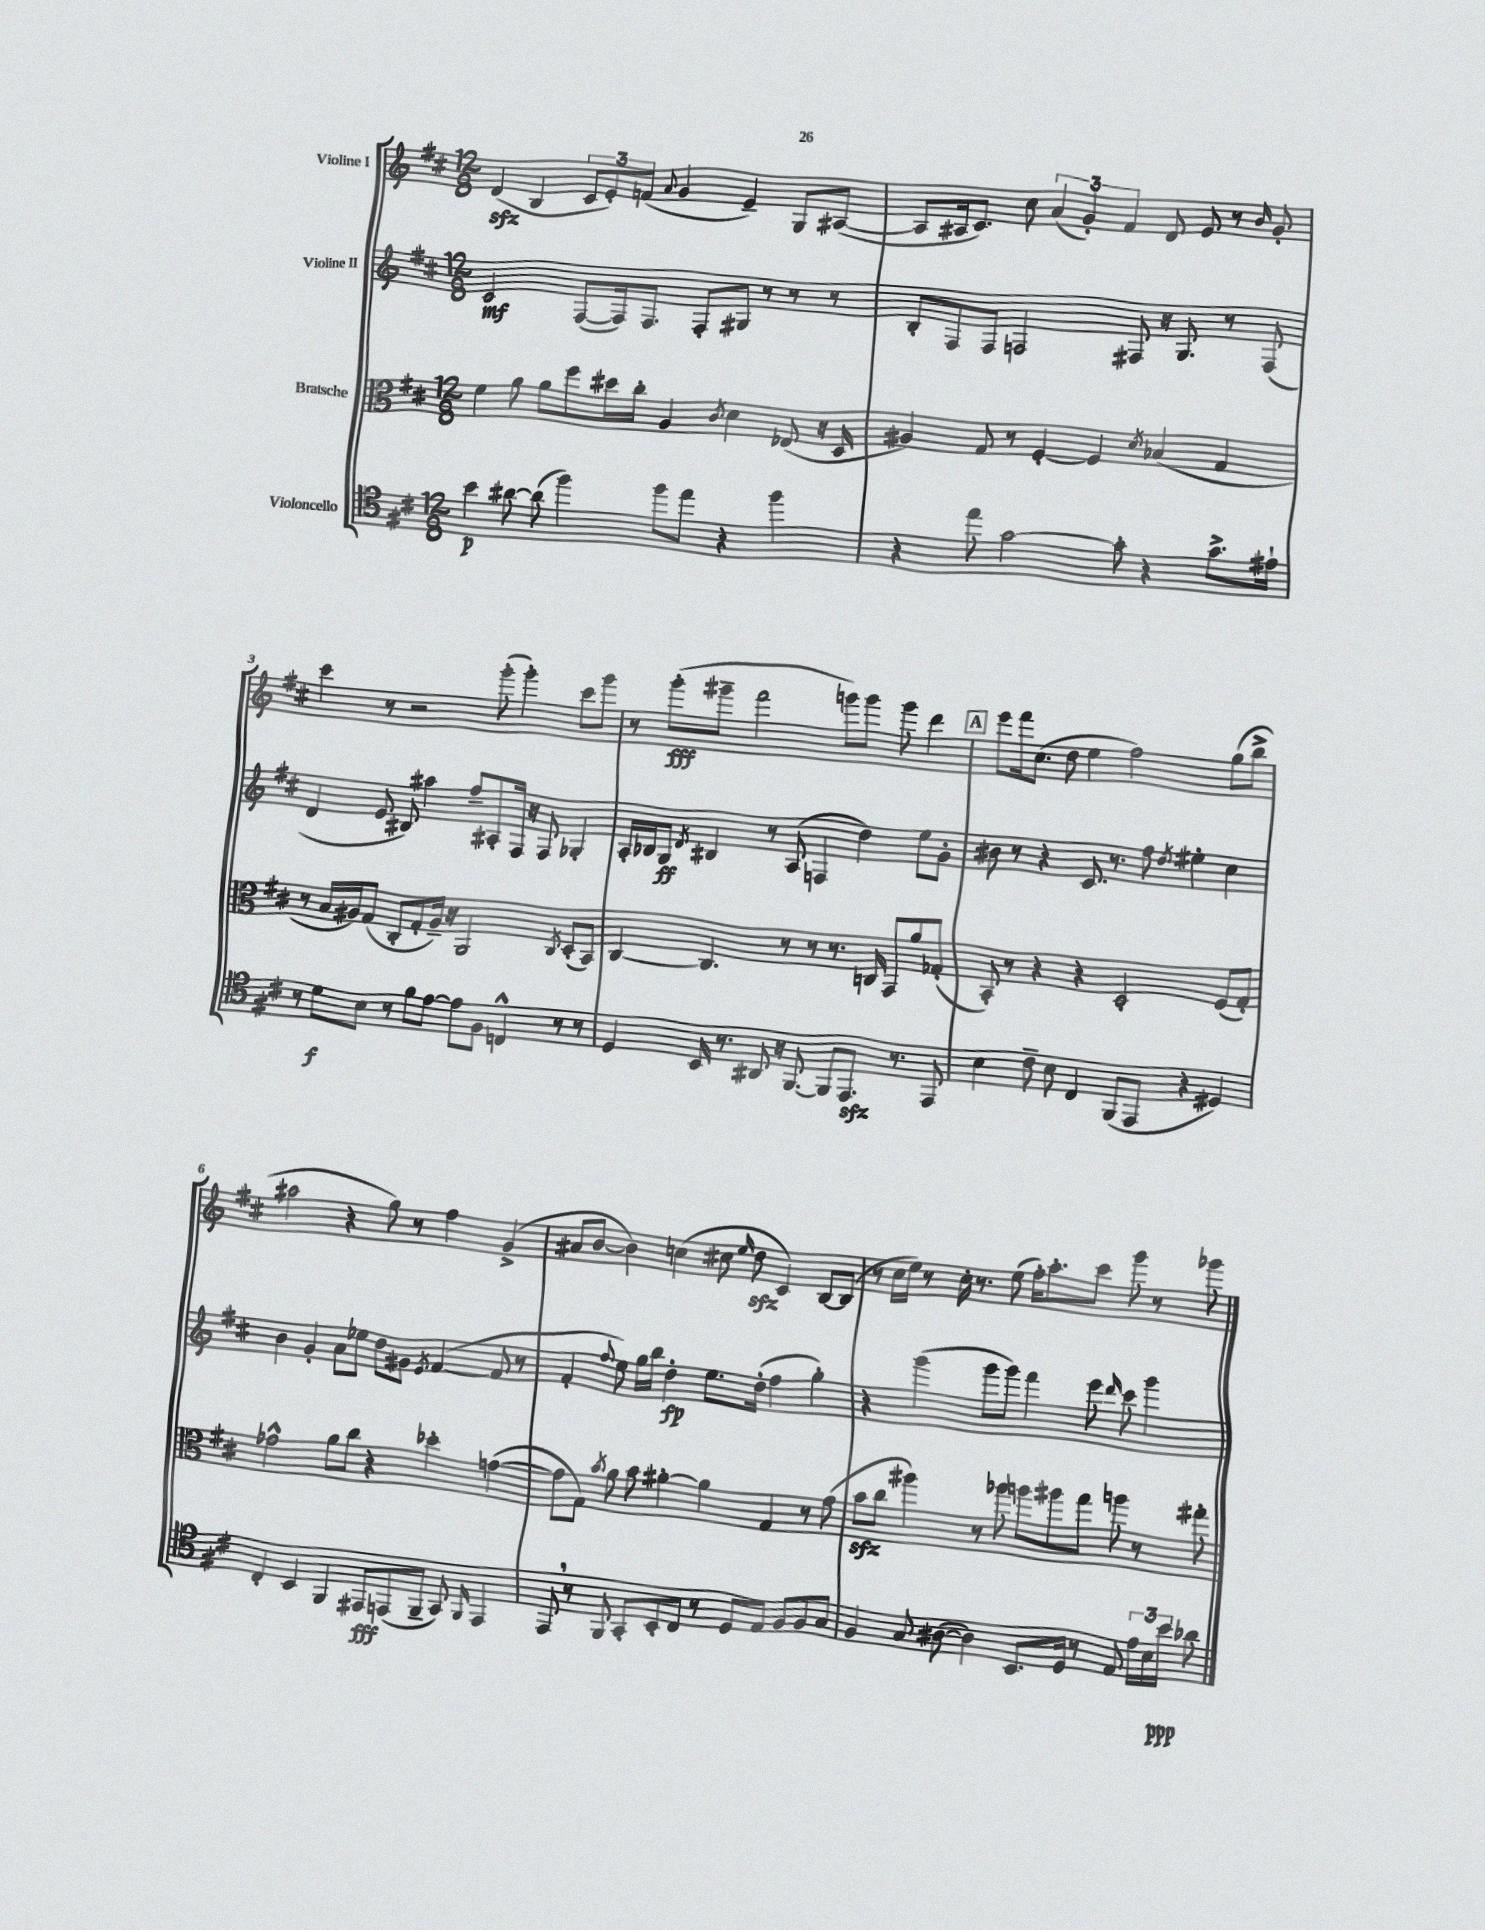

**kern	**kern	**kern	**kern
*staff4	*staff3	*staff2	*staff1
*clefC4	*clefC3	*clefG2	*clefG2
*k[f#c#]	*k[f#c#]	*k[f#c#]	*k[f#c#]
*M12/8	*M12/8	*M12/8	*M12/8
4b\	4f#\	2c#/	(4d/
[8a#\	8a\	.	4B/
(8a#\]	8a\L	.	.
4ff#\)	8ff#\	([8F#/L	12c#/L
.	.	.	12e'/)
.	16dd#\L	16F#/]k)	.
.	.	.	(12f/J
.	16cc#'\JJ	8.F#/J	.
.	.	.	8qqa/
8ff#\L	4A/	.	4g/
8ee\J	.	8F#'/L	.
.	8qc#/	.	.
4r	4d\	8G#/J	4e~/)
.	.	8r	.
4ff#\	(8E-/	8r	8G/L
.	16r	8r	([8A#/J
.	16D/	.	.
=	=	=	=
4r	4A#/)	8B'/L	8A#/]L
.	.	8F#/	16A#/k
.	.	.	8.c#/J)
8ee\	8G/	8F#/J	.
[2g\	8r	2F/	8cc#\
.	[4F#'/	.	(6a/
.	.	.	6g'/)
.	4F#/]	.	.
.	.	.	6f#/
8g'\]	.	8F#/	.
.	8qd/	.	.
4r	(4B-/	16r	8d/
.	.	8.G/	.
.	.	.	8e/
8.g^\L	4G/	8r	8r
.	.	.	16qqb/
.	.	(8F#/	8g'/
16e#`\Jk	.	.	.
=	=	=	=
8r	8r	4d/	4ccc#\
8d\L	16B/LL	.	.
.	16A#/J)	.	.
8B\J	(8G/J	8e/	8r
8r	8C#'/L	8B#/)	2r
8f#\L	8G'/	4aa#\	.
[8e\J	16A#~/Jk)	.	.
.	16r	.	.
8e\]L	2AA/	8ff#~/L	.
8F#\J	.	8A#'/	(8ggg'\
4C^^/	.	16F#/Jk	4ggg'\)
.	.	16r	.
.	.	8F#/	.
.	8qC#/	.	.
8r	(8D'/L	4G-'/	8ccc#\L
8r	8BB/J)	.	8ggg\J
=	=	=	=
4D/	[4C#/	16A'/LL	8r
.	.	16B-/J	.
.	.	8G/J	(8ggg'\L
.	.	8qd/	.
16BB/	4.C#/]	4B#/	8ggg#~\J
8.r	.	.	.
.	.	.	2fff#\
8AA#/	.	8r	.
16r	8r	(8A/	.
[8.FF#/	.	.	.
.	8r	4F/	.
8FF#/]L	8.r	.	8ggg\L)
8.EE/J	.	4dd\)	8ggg\J
.	16C/	.	.
.	8GG/L	.	8ggg\
8.r	.	.	.
.	8a/	8ee\L	4ddd\
8EE/	(8G-'/J	8g'\J	.
=	=	=	=
4B\	8BB'/)	8b#\	8eee\L
.	8r	8r	16fff#\k
.	.	.	(8.cc#\J
8c#~\	4r	4r	.
8B\	.	.	8dd\
4C#/	4r	8.c#/	4ee\
.	.	8.r	.
(8FF#/L	2D'/	.	2ff#\)
8EE/J	.	8ff#\	.
.	.	8qdd/	.
4r	.	4ee#'\	.
4D#/)	(8F#/L	4cc#\	(8gg\L
.	8G'/J)	.	8bb^\J
=	=	=	=
4C#'/	2g-^^\	4b\	2aa#\
4BB/	.	4g'/	.
4FF#/	8a\L	8a\L	4r
.	8cc#\J	8ee-\J	.
8EE#/L	4r	8dd\L	8gg\)
(8EE/	.	8g#\J	8r
.	.	8qe/	.
8FF#~/J	4dd-'\	([4f#/	4ff#\
8GG/)	.	.	.
16qqFF#/	.	.	.
4EE/	([4g\	8f#/]	(4g^/
.	.	8r	.
=	=	=	=
8EE/	8g\]L	4f#'/	8a#/L
8r	8G\J)	.	[8b/J
.	8qb/	8qqff#/	.
8FF#/	8a\	8ee\)	4b\])
8GG'/L	8b\	16gg\LL	.
.	.	16bb\JJ	.
8BB'/	[4a#'\	4dd'\	(4cc\
8C#/J	.	.	.
8r	4a#\]	8.ee\L	8cc#\
.	.	.	16qqee/
8D/L	.	.	8dd\
.	.	(16dd'\Jk	.
8E/J	4G/	4ff#\	4c#/)
8F#/L	.	.	.
8F#/	8r	4gg'\)	[8B/L
8G/J	(8g\	.	(8B/]J
=	=	=	=
4F#/	8b\L	4r	8r
.	8cc#\J	.	16cc#\LL
.	.	.	16ee\JJ)
8G/	4aa#\)	(4ggg\	8r
([8A#\	.	.	16cc#'\
.	.	.	8.r
4A#\])	8r	8ggg\L	.
.	8aa-\	8ggg\J)	(8ee\
8.BB/L	8aa\L	4fff#\	16ff#'\LK)
.	.	.	8.aa'\
.	8aa#\	.	.
16D/Jk	.	.	.
8r	8gg\J	8eee\	8ccc#\J
.	.	16qqddd/	.
8E/	8aa\	8ccc#\	8ggg\
24e\LL	8r	4ggg\	8r
24B\	.	.	.
24b\JJ	.	.	.
8a-\	8gg#'\	.	8ggg-\
==	==	==	==
*-	*-	*-	*-
